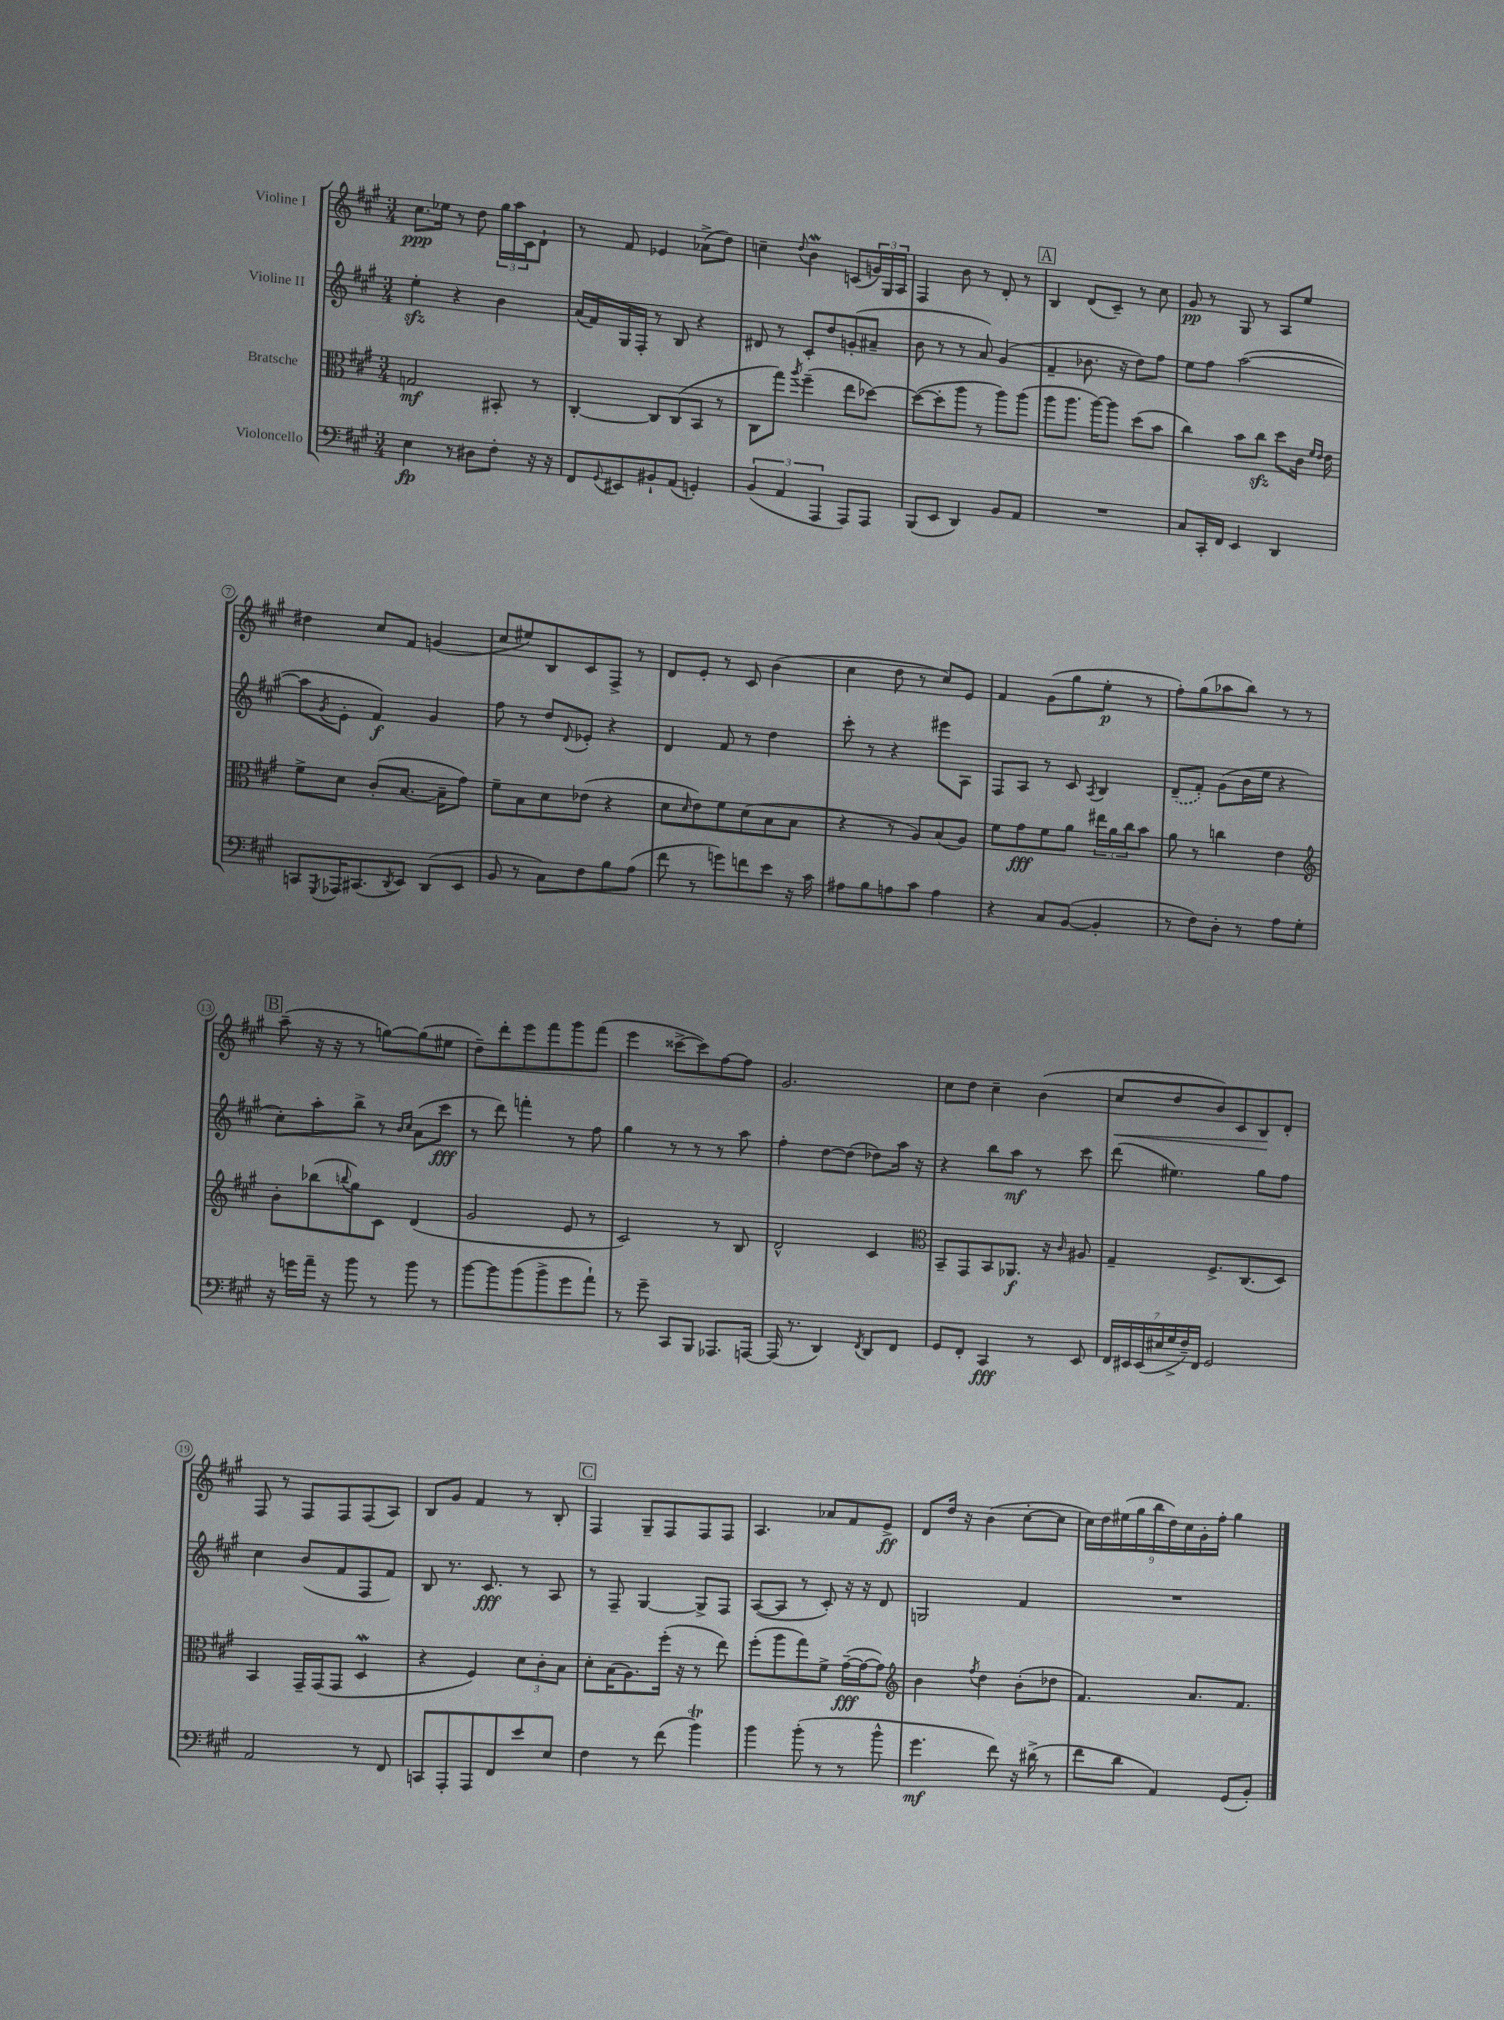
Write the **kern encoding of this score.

**kern	**dynam	**kern	**dynam	**kern	**dynam	**kern	**dynam
*part4	*part4	*part3	*part3	*part2	*part2	*part1	*part1
*staff4	*staff4	*staff3	*staff3	*staff2	*staff2	*staff1	*staff1
*I"Violoncello	*	*I"Bratsche	*	*I"Violine II	*	*I"Violine I	*
*clefF4	*	*clefC3	*	*clefG2	*	*clefG2	*
*k[f#c#g#]	*	*k[f#c#g#]	*	*k[f#c#g#]	*	*k[f#c#g#]	*
*M3/4	*	*M3/4	*	*M3/4	*	*M3/4	*
=1	=1	=1	=1	=1	=1	=1	=1
4E\	fp	2Gn/	mf	4eezz'\	.	8.cc#\L	ppp
.	.	.	.	.	.	16ee-X\Jk	.
8r	.	.	.	4r	.	8r	.
8D#X\L	.	.	.	.	.	8dd\	.
8F#'\J	.	8BB#X'/	.	4b\	.	24gg#\LL	.
.	.	.	.	.	.	24aa\	.
.	.	.	.	.	.	24c#\J	.
16r	.	8r	.	.	.	8d`\J	.
16r	.	.	.	.	.	.	.
=2	=2	=2	=2	=2	=2	=2	=2
8FF#/L	.	[4C#'/	.	(16a/LL	.	8r	.
.	.	.	.	16f#/)	.	.	.
8qqGG#/	.	.	.	.	.	.	.
8EE#X/	.	.	.	16G#/	.	8f#/	.
.	.	.	.	16F#'/JJ	.	.	.
8BB#X`/	.	8C#/L]	.	8r	.	4e-X/	.
(8AA/J	.	(8C#/	.	8B/	.	.	.
4GGn'/)	.	8BB/J	.	4r	.	(8a-X^\L	.
.	.	8r	.	.	.	8dd\J)	.
=3	=3	=3	=3	=3	=3	=3	=3
(6BB/	.	8C#\L	.	8d#X/	.	4ccn~\	.
.	.	8gg#\J)	.	8r	.	.	.
6AA/	.	.	.	.	.	.	.
.	.	8qaa/	.	.	.	8qqdd/	.
.	.	(4ff#~\	.	8c#'/L	.	4bW\	.
6AAA/	.	.	.	.	.	.	.
.	.	.	.	8dd/	.	.	.
8AAA/L)	.	8ee\L	.	(8gn'/	.	(8cn/L	.
8AAA/J	.	[8dd-X\J)	.	8a#X~/J	.	24gn/L)	.
.	.	.	.	.	.	24G#/	.
.	.	.	.	.	.	24A/JJ	.
=4	=4	=4	=4	=4	=4	=4	=4
(8BBB/L	.	(8dd-\L_	.	8b\	.	4F#/	.
8EE/J	.	8dd-'\]	.	8r	.	.	.
4DD/)	.	8aa\J	.	8r	.	8b\	.
.	.	8r	.	8a/)	.	8r	.
8BB/L	.	8aa\L)	.	(4g#/	.	8d'/	.
8AA/J	.	(8aa\J	.	.	.	8r	.
!!LO:REH:place=s1:t=A
=5	=5	=5	=5	=5	=5	=5	=5
2.r	.	8aa\L	.	4f#~/	.	4B/	.
.	.	8.aa\J	.	.	.	.	.
.	.	.	.	8.b-X\	.	(8d/L	.
.	.	[16aa\KL)	.	.	.	.	.
.	.	8aa\J]	.	.	.	8c#~/J)	.
.	.	.	.	16r	.	.	.
.	.	(8dd\L	.	8dd\L)	.	8r	.
.	.	8b\J	.	8ff#\J	.	8cc#\	.
=6	=6	=6	=6	=6	=6	=6	=6
8C#/L	.	4cc#\)	.	8ee\L	.	8g#/	pp
16CC#'/L	.	.	.	8ff#\J	.	8r	.
16FF#/JJ	.	.	.	.	.	.	.
4EE/	.	8b\L	.	([2aa\	.	8G#/	.
.	.	8cc#zz\J	.	.	.	8r	.
4DD/	.	8dd\L	.	.	.	8A/L	.
.	.	16c#\Jk	.	.	.	8ee/J	.
.	.	16qqf#/LL	.	.	.	.	.
.	.	16qqe/JJ	.	.	.	.	.
.	.	16e\	.	.	.	.	.
!!LO:LB:g=z
=7	=7	=7	=7	=7	=7	=7	=7
8CCn/L	.	8f#^\L	.	8aa\L]	.	4dd#X\	.
8qGGG#/	.	.	.	8qg#/	.	.	.
16AAA-X/K	.	8d\J	.	8e'\J	.	.	.
(8.CC#X/	.	.	.	.	.	.	.
.	.	(8c#'/L	.	4f#/)	f	8cc#/L	.
8qDD/	.	.	.	.	.	.	.
8EE/J)	.	[8.B/J	.	.	.	8f#/J	.
(8DD/L	.	.	.	4g#/	.	(4gn/	.
.	.	16B~\KL]	.	.	.	.	.
8EE/J	.	8g#\J)	.	.	.	.	.
=8	=8	=8	=8	=8	=8	=8	=8
8BB/	.	8f#~\L	.	8ff#\	.	8cc#/L	.
8r	.	8B\	.	8r	.	8ee#X/)	.
8C#\L)	.	8d\	.	8dd/L	.	8B/	.
.	.	.	.	8qqd/	.	.	.
8F#\	.	(8e-X\J	.	8e-X'/J	.	8c#/	.
8B\	.	4r	.	4r	.	8F#^/J	.
(8A\J	.	.	.	.	.	8r	.
=9	=9	=9	=9	=9	=9	=9	=9
8f#\	.	8d\L	.	4d/	.	8d/L	.
.	.	16qqd/	.	.	.	.	.
8r	.	8e\)	.	.	.	8e'/J	.
8gn\L)	.	8f#\	.	8f#/	.	8r	.
8fn\	.	(8d\	.	8r	.	8c#/	.
8e\J	.	8B\	.	4dd\	.	(4b\	.
16r	.	8B\J	.	.	.	.	.
16c#\	.	.	.	.	.	.	.
=10	=10	=10	=10	=10	=10	=10	=10
8A#X\L	.	4r	.	8ccc#'\	.	4cc#\	.
8B\	.	.	.	8r	.	.	.
8An\	.	8r	.	4r	.	8dd\	.
8c#\J	.	8A/L)	.	.	.	8r	.
4A\	.	(8B/	.	8eee#X\L	.	8cc#/L)	.
.	.	8A/J)	.	8A\J	.	8e/J	.
=11	=11	=11	=11	=11	=11	=11	=11
4r	.	8f#\L	.	8F#/L	.	4f#/	.
.	.	8g#\	fff	8A/J	.	.	.
8C#/L	.	8f#\	.	8r	.	(8g#\L	.
([8BB/J	.	8a\J	.	8c#/	.	8gg#\	.
.	.	.	.	8qA/	.	.	.
4BB'/]	.	24ee#X\LL	.	4B/	.	8ee'\J	p
.	.	24a\	.	.	.	.	.
.	.	24cc#\J	.	.	.	.	.
.	.	8b\J	.	.	.	8r	.
=12	=12	=12	=12	=12	=12	=12	=12
8r	.	8a\	.	(8d~/L	.	8ff#'\L)	.
8F#\L)	.	8r	.	8f#'/J)	.	(8gg#\	.
8D'\J	.	4ccn\	.	(8g#\L	.	8aa-X\	.
8r	.	.	.	16b\L	.	8bb\J)	.
.	.	.	.	16ee\JJ	.	.	.
8A\L	.	4e\	.	4r	.	8r	.
8G#'\J	.	.	.	.	.	8r	.
!!LO:LB:g=z
!!LO:REH:place=s1:t=B
=13	=13	=13	=13	=13	=13	=13	=13
*	*	*clefG2	*	*	*	*	*
16r	.	8b'\L	.	8cc#'\L)	.	(8aa~\	.
16gn\LL	.	.	.	.	.	.	.
16a~\JJ	.	(8bb-X\	.	8aa'\	.	16r	.
16r	.	.	.	.	.	16r	.
.	.	8qqbbn/	.	.	.	.	.
8b\	.	8gg#\)	.	8bb^\J	.	8r	.
8r	.	8c#\J	.	8r	.	[8ggn\L)	.
.	.	.	.	16qqb/LL	.	.	.
.	.	.	.	16qqcc#/JJ	.	.	.
8b\	.	(4d/	.	(8a\L	.	(8gg\]	.
8r	.	.	.	8ccc#\J	fff	8ee#X\J	.
=14	=14	=14	=14	=14	=14	=14	=14
[8b\L	.	2g#/	.	8r	.	8dd~\L)	.
8b\]	.	.	.	8ddd\)	.	8ddd'\	.
(8b\	.	.	.	4fffn'\	.	8eee\	.
8b^\	.	.	.	.	.	8fff#\	.
8g#\	.	8e/	.	8r	.	8ggg#\	.
8a`\J)	.	8r	.	8ff#\	.	(8fff#\J	.
=15	=15	=15	=15	=15	=15	=15	=15
8r	.	2c#/)	.	4gg#\	.	4eee\	.
8g#~\	.	.	.	.	.	.	.
8CC#/L	.	.	.	8r	.	[8ccc##X^\L	.
8BBB/J	.	.	.	8r	.	8ccc##\])	.
8.AAA-X/L	.	8r	.	8r	.	[8ff#\	.
.	.	8B/	.	8aa\	.	8ff#\J]	.
[16AAAn/Jk	.	.	.	.	.	.	.
=16	=16	=16	=16	=16	=16	=16	=16
(16AAA/]	.	2d^^/	.	4ff#'\	.	2.g#/	.
8.r	.	.	.	.	.	.	.
4DD/)	.	.	.	[8dd\L	.	.	.
.	.	.	.	(8dd\J]	.	.	.
8qFF#/	.	.	.	.	.	.	.
8DD/L	.	4c#/	.	8dd-X\L)	.	.	.
8FF#/J	.	.	.	16aa\Jk	.	.	.
.	.	.	.	16r	.	.	.
=17	=17	=17	=17	=17	=17	=17	=17
*	*	*clefC3	*	*	*	*	*
8GG#/L	.	8BB~/L	.	4r	.	8cc#\L	.
8FF#'/J	.	8GG#/	.	.	.	8dd\J	.
4CC#/	fff	8BB/	.	8bb\L	.	4cc#~\	.
.	.	8.AA-X/J	f	8aa\J	mf	.	.
8r	.	.	.	8r	.	(4b\	.
.	.	16r	.	.	.	.	.
.	.	16qqc#/	.	.	.	.	.
8EE/	.	8A#X/	.	8ccc#\	.	.	.
=18	=18	=18	=18	=18	=18	=18	=18
!	!	!	!	!	!	!	!LO:HP:b
28FF#/LL	.	4G#~/	.	(8ddd\	.	8cc#/L	<
28EE#X/	.	.	.	.	.	.	.
(28EE#/	.	.	.	.	.	.	.
28E#X/	.	.	.	.	.	.	.
.	.	.	.	4.ee#X\)	.	8dd/	.
28G#^/	.	.	.	.	.	.	.
28F#~/)	.	.	.	.	.	.	.
28FF#/JJ	.	.	.	.	.	.	.
2GG#/	.	8.F#^/L	.	.	.	8b/)	.
.	.	.	.	.	.	8c#/	.
.	.	(8.C#/	.	.	.	.	.
.	.	.	.	8gg#\L	.	8B/	.
.	.	8D/J)	.	8ff#\J	.	8d'/J	[
!!LO:LB:g=z
=19	=19	=19	=19	=19	=19	=19	=19
2AA/	.	4BB/	.	4cc#\	.	8F#/	.
.	.	.	.	.	.	8r	.
.	.	16GG#~/LL	.	(8b/L	.	8F#/L	.
.	.	(16GG#/J	.	.	.	.	.
.	.	8GG#/J	.	8f#/	.	8F#/	.
8r	.	4Dw/	.	8F#/	.	(8F#/	.
8FF#/	.	.	.	8f#/J)	.	8A/J)	.
=20	=20	=20	=20	=20	=20	=20	=20
8CCn/L	.	4r	.	8B/	.	8B/L	.
8AAA'/	.	.	.	8.r	.	8g#/J	.
8AAA/	.	4F#/)	.	.	.	4f#/	.
.	.	.	.	8.c#/	fff	.	.
8FF#/	.	.	.	.	.	.	.
8e/	.	12d\L	.	8r	.	8r	.
.	.	12c#'\	.	.	.	.	.
8E/J	.	.	.	8A/	.	8B'/	.
.	.	12B\J	.	.	.	.	.
!!LO:REH:place=s1:t=C
=21	=21	=21	=21	=21	=21	=21	=21
4F#\	.	8d'\L	.	8r	.	4F#/	.
.	.	(16B\K	.	8F#~/	.	.	.
.	.	8.A\)	.	.	.	.	.
8r	.	.	.	[4G#/	.	8G#~/L	.
(8f#\	.	(16ff#'\Jk	.	.	.	8F#/	.
.	.	16r	.	.	.	.	.
4bT\)	.	8r	.	8G#^/L]	.	8F#/	.
.	.	8ee\)	.	8F#/J	.	8F#/J	.
=22	=22	=22	=22	=22	=22	=22	=22
4b\	.	(8ff#'\L	.	([8A/L	.	4.A/	.
.	.	8aa\	.	8A/J]	.	.	.
(8b'\	.	8gg#\)	.	8r	.	.	.
8r	.	8f#^\J	.	8c#'/)	.	8a-X/L	.
8r	.	([16g#~\LL	fff	16r	.	8f#/	.
.	.	16g#\J_	.	16r	.	.	.
8b^^\	.	8g#\J])	.	8d/	.	8e^/J	ff
=23	=23	=23	=23	=23	=23	=23	=23
*	*	*clefG2	*	*	*	*	*
4.g#\	mf	4b\	.	2Gn/	.	8d/L	.
.	.	.	.	.	.	16dd/Jk	.
.	.	.	.	.	.	16r	.
.	.	8qff#/	.	.	.	.	.
.	.	4dd\	.	.	.	(4b\	.
8f#\)	.	.	.	.	.	.	.
16r	.	(8b'\L	.	4f#/	.	[8cc#'\L	.
(16d#X^\	.	.	.	.	.	.	.
8r	.	8dd-X\J	.	.	.	8cc#\J]	.
=24	=24	=24	=24	=24	=24	=24	=24
8f#\L	.	4.f#/)	.	2.r	.	18cc#\LL)	.
.	.	.	.	.	.	18dd\	.
.	.	.	.	.	.	(18ee#X\	.
8d\J	.	.	.	.	.	.	.
.	.	.	.	.	.	18gg#\	.
.	.	.	.	.	.	18bb\	.
4AA/)	.	.	.	.	.	.	.
.	.	.	.	.	.	18dd\)	.
.	.	.	.	.	.	18cc#\	.
.	.	8.a/L	.	.	.	.	.
.	.	.	.	.	.	18g#'\	.
.	.	.	.	.	.	18ff#'\JJ	.
(8GG#/L	.	.	.	.	.	4gg#\	.
.	.	8.f#/J	.	.	.	.	.
8BB'/J)	.	.	.	.	.	.	.
==	==	==	==	==	==	==	==
*-	*-	*-	*-	*-	*-	*-	*-
